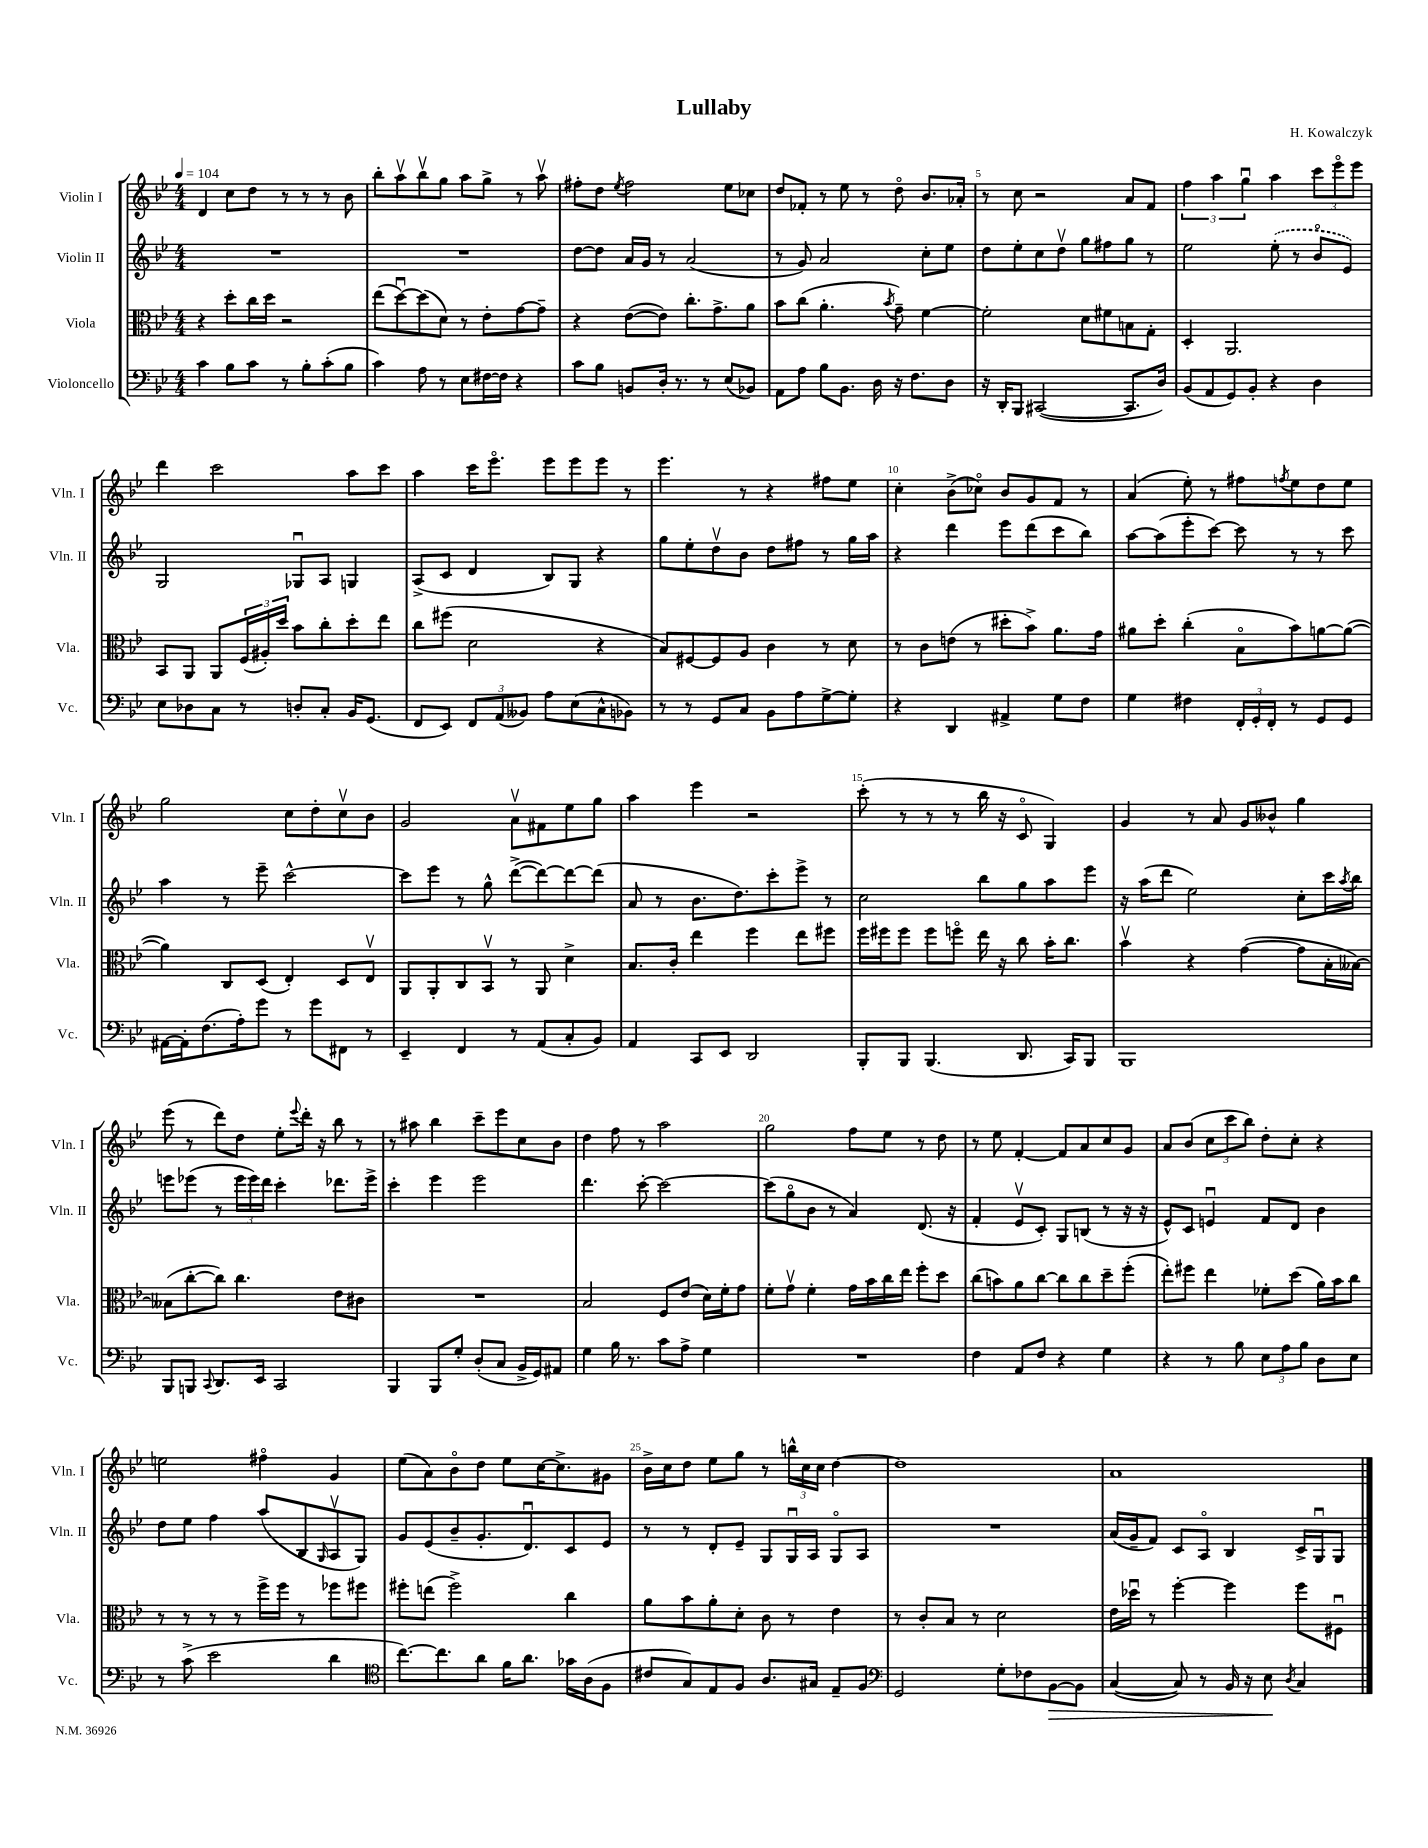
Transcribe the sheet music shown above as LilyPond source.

\header { title = "Lullaby" composer = "H. Kowalczyk" }
<<
\new StaffGroup <<
\new Staff = "s0" \with { instrumentName = "Violin I" shortInstrumentName = "Vln. I" } {
    \clef treble \key bes \major \numericTimeSignature \time 4/4 \tempo 4 = 104
    d'4 c''8 d''8 r8 r8 r8 bes'8 |
    bes''8-. a''8\upbow bes''8\upbow g''8 a''8 g''8-> r8 a''8\upbow |
    fis''8-. d''8 \acciaccatura { ees''8 } fis''2 ees''8 ces''8 |
    d''8 fes'8-. r8 ees''8 r8 d''8\flageolet bes'8. aes'16-. |
    r8 c''8 r2 a'8 f'8 |
    \tuplet 3/2 { f''4 a''4 g''4\downbow } a''4 \tuplet 3/2 { c'''8 ees'''8\flageolet ees'''8 } |
    d'''4 c'''2 a''8 c'''8 |
    a''4 c'''16 ees'''8.\flageolet ees'''8 ees'''8 ees'''8 r8 |
    ees'''4. r8 r4 fis''8 ees''8 |
    c''4-. bes'8->( ces''8\flageolet) bes'8 g'8 f'8 r8 |
    a'4( ees''8-.) r8 fis''8 \acciaccatura { f''8 } ees''8 d''8 ees''8 |
    g''2 c''8 d''8-. c''8\upbow bes'8 |
    g'2 a'8\upbow fis'8 ees''8 g''8 |
    a''4 ees'''4 r2 |
    c'''8-.( r8 r8 r8 bes''16 r16 c'8\flageolet g4) |
    g'4 r8 a'8 g'8 beses'8-^ g''4 |
    ees'''8( r8 d'''8) d''8 ees''8-. \appoggiatura { ees'''8 } d'''16-. r16 bes''8 r8 |
    r8 ais''8 bes''4 c'''8-- ees'''8 c''8 bes'8 |
    d''4 f''8 r8 a''2 |
    g''2 f''8 ees''8 r8 d''8 |
    r8 ees''8 f'4~-. f'8 a'8 c''8 g'8 |
    a'8 bes'8( \tuplet 3/2 { c''8 c'''8 bes''8) } d''8-. c''8-. r4 |
    e''2 fis''4\flageolet g'4 |
    ees''8( a'8) bes'8\flageolet d''8 ees''8 c''16~ c''8.-> gis'8 |
    bes'16-> c''16 d''8 ees''8 g''8 r8 \tuplet 3/2 { b''16-^ c''16 c''16 } d''4~ |
    d''1 |
    a'1 \bar "|." |
}
\new Staff = "s1" \with { instrumentName = "Violin II" shortInstrumentName = "Vln. II" } {
    \clef treble \key bes \major \numericTimeSignature \time 4/4
    R1 |
    R1 |
    d''8~ d''8 a'16 g'16 r8 a'2( |
    r8 g'8) a'2 c''8-. ees''8 |
    d''8 ees''8-. c''8 d''8\upbow g''8 fis''8 g''8 r8 |
    ees''2 \once \slurDashed ees''8-.( r8 bes'8\flageolet ees'8) |
    g2 ges8\downbow a8 g4 |
    a8->( c'8 d'4 bes8) g8 r4 |
    g''8 ees''8-. d''8\upbow bes'8 d''8 fis''8 r8 g''16 a''16 |
    r4 d'''4 ees'''8 d'''8( c'''8 bes''8) |
    a''8~ a''8( ees'''8-. c'''8~) c'''8 r8 r8 c'''8 |
    a''4 r8 ees'''8-- c'''2~-^ |
    c'''8 ees'''8 r8 g''8-^ d'''8~->( d'''8~) d'''8~ d'''8( |
    a'8 r8 bes'8. d''8.) c'''8-. ees'''8-> r8 |
    c''2 bes''8 g''8 a''8 ees'''8 |
    r16 a''16( d'''8 ees''2) c''8-. c'''16 \acciaccatura { a''8 } bes''16 |
    e'''8 ees'''8( r8 \tuplet 3/2 { ees'''16 ees'''16) d'''16 } c'''4-. des'''8. ees'''16-> |
    c'''4-. ees'''4 ees'''2 |
    d'''4. c'''8~-. c'''2~ |
    c'''8( g''8\flageolet bes'8 r8 a'4) d'8.( r16 |
    f'4-. ees'8\upbow c'8-.) g8 b8( r8 r16 r16 |
    ees'8-^) c'8 e'4\downbow f'8 d'8 bes'4 |
    d''8 ees''8 f''4 a''8( bes8 \grace { g16 } a8\upbow g8) |
    g'8 ees'8( bes'8-- g'8.-. d'8.\downbow) c'8 ees'8 |
    r8 r8 d'8-. ees'8-- g8 g16\downbow a16 g8\flageolet a8 |
    R1 |
    a'16( g'16-- f'8) c'8 a8\flageolet bes4 c'16-> g16\downbow g8 \bar "|." |
}
\new Staff = "s2" \with { instrumentName = "Viola" shortInstrumentName = "Vla." } {
    \clef alto \key bes \major \numericTimeSignature \time 4/4
    r4 d''8-. c''16 d''16 r2 |
    ees''8( d''8~\downbow) d''8( d'8) r8 ees'8-. g'8~ g'8-- |
    r4 ees'8~( ees'8) c''8.-. g'8.-> a'8 |
    bes'8 c''8( a'4.-. \acciaccatura { bes'8 } g'8--) f'4~ |
    f'2-. d'8 fis'8 b8 g8-. |
    d4-. a,2. |
    bes,8 a,8 a,8 \tuplet 3/2 { f16( ais16-.) d''16 } bes'8 c''8-. d''8-. ees''8 |
    c''8 fis''8( d'2 r4 |
    bes8) fis8~ fis8 a8 c'4 r8 d'8 |
    r8 c'8 e'8( r8 dis''8-. bes'8->) a'8. g'16 |
    ais'8 d''8-. c''4-.( bes8\flageolet bes'8) a'8~ a'8~( |
    a'4) c8 d8( ees4-.) d8 ees8\upbow |
    a,8 a,8-. c8 bes,8\upbow r8 a,8 d'4-> |
    bes8. c'16-. ees''4 f''4 ees''8 fis''8 |
    f''16 fis''16 fis''8 fis''8 f''8\flageolet ees''16 r16 c''8 bes'16-. c''8. |
    bes'4\upbow r4 g'4~( g'8 bes16-. beses16~) |
    beses8( c''8~-. c''8) c''4. ees'8 cis'8 |
    R1 |
    bes2 f8 ees'8( d'16) f'16-. g'8 |
    f'8-. g'8\upbow f'4-. g'16 bes'16 c''16 ees''16 f''8-. d''8 |
    c''8( b'8) a'8 c''8~ c''8 c''8 d''8-- f''8-.( |
    ees''8-.) fis''8 ees''4 fes'8-. d''8( a'16) bes'16 c''8 |
    r8 r8 r8 r8 f''16-> f''16 r8 fes''8 fis''8 |
    fis''8-. e''8( fis''2->) c''4 |
    a'8 bes'8 a'8-. d'8-. c'8 r8 ees'4 |
    r8 c'8-. bes8 r8 d'2 |
    ees'16 des''16\downbow r8 f''4~-. f''4 f''8 fis8\downbow \bar "|." |
}
\new Staff = "s3" \with { instrumentName = "Violoncello" shortInstrumentName = "Vc." } {
    \clef bass \key bes \major \numericTimeSignature \time 4/4
    c'4 bes8 c'8 r8 bes8-. c'8-.( bes8 |
    c'4) a8 r8 ees8 fis16~ fis16 r4 |
    c'8 bes8 b,8 d16-. r8. r8 ees8( bes,8) |
    a,8 a8 bes8 bes,8. d16 r16 f8. d8 |
    r16 d,16-. bes,,8 cis,2~( cis,8. d16) |
    bes,8( a,8 g,8) bes,8-. r4 d4 |
    ees8 des8 c8 r8 d8-. c8-. bes,16 g,8.( |
    f,8 ees,8) \tuplet 3/2 { f,8 a,8( beses,8) } a8 ees8( c8-^ bes,8) |
    r8 r8 g,8 c8 bes,8 a8 g8~-> g8-. |
    r4 d,4 ais,4-> g8 f8 |
    g4 fis4 \tuplet 3/2 { f,16-. g,16-. f,16-. } r8 g,8 g,8 |
    ais,16~ ais,16-. f8.( a16-.) g'8 r8 g'8 fis,8 r8 |
    ees,4-- f,4 r8 a,8( c8-. bes,8) |
    a,4 c,8 ees,8 d,2 |
    bes,,8-. bes,,8 bes,,4.( d,8. c,16) bes,,8 |
    bes,,1 |
    bes,,8 b,,8 \appoggiatura { c,8 } d,8. ees,16 c,2 |
    bes,,4 bes,,8 g8-. d8-.( c8 bes,16-> g,16) ais,8 |
    g4 bes16 r8. c'8 a8-> g4 |
    R1 |
    f4 a,8 f8 r4 g4 |
    r4 r8 bes8 \tuplet 3/2 { ees8 a8 bes8 } d8 ees8 |
    r8 c'8->( ees'2 d'4 |
    \clef tenor c''8.~) c''8. a'8 f'16 a'8. ges'16 a16( f8 |
    cis'8 g8) ees8 f8 a8. gis16 ees8-- f8 |
    \clef bass g,2 g8-. fes8 bes,8~\> bes,8 |
    c4~( c8) r8 bes,16 r16 ees8\! \acciaccatura { d8 } c4 \bar "|." |
}
>>
>>
\layout { \context { \Score \override BarNumber.break-visibility = ##(#f #t #t) barNumberVisibility = #(every-nth-bar-number-visible 5) } }
